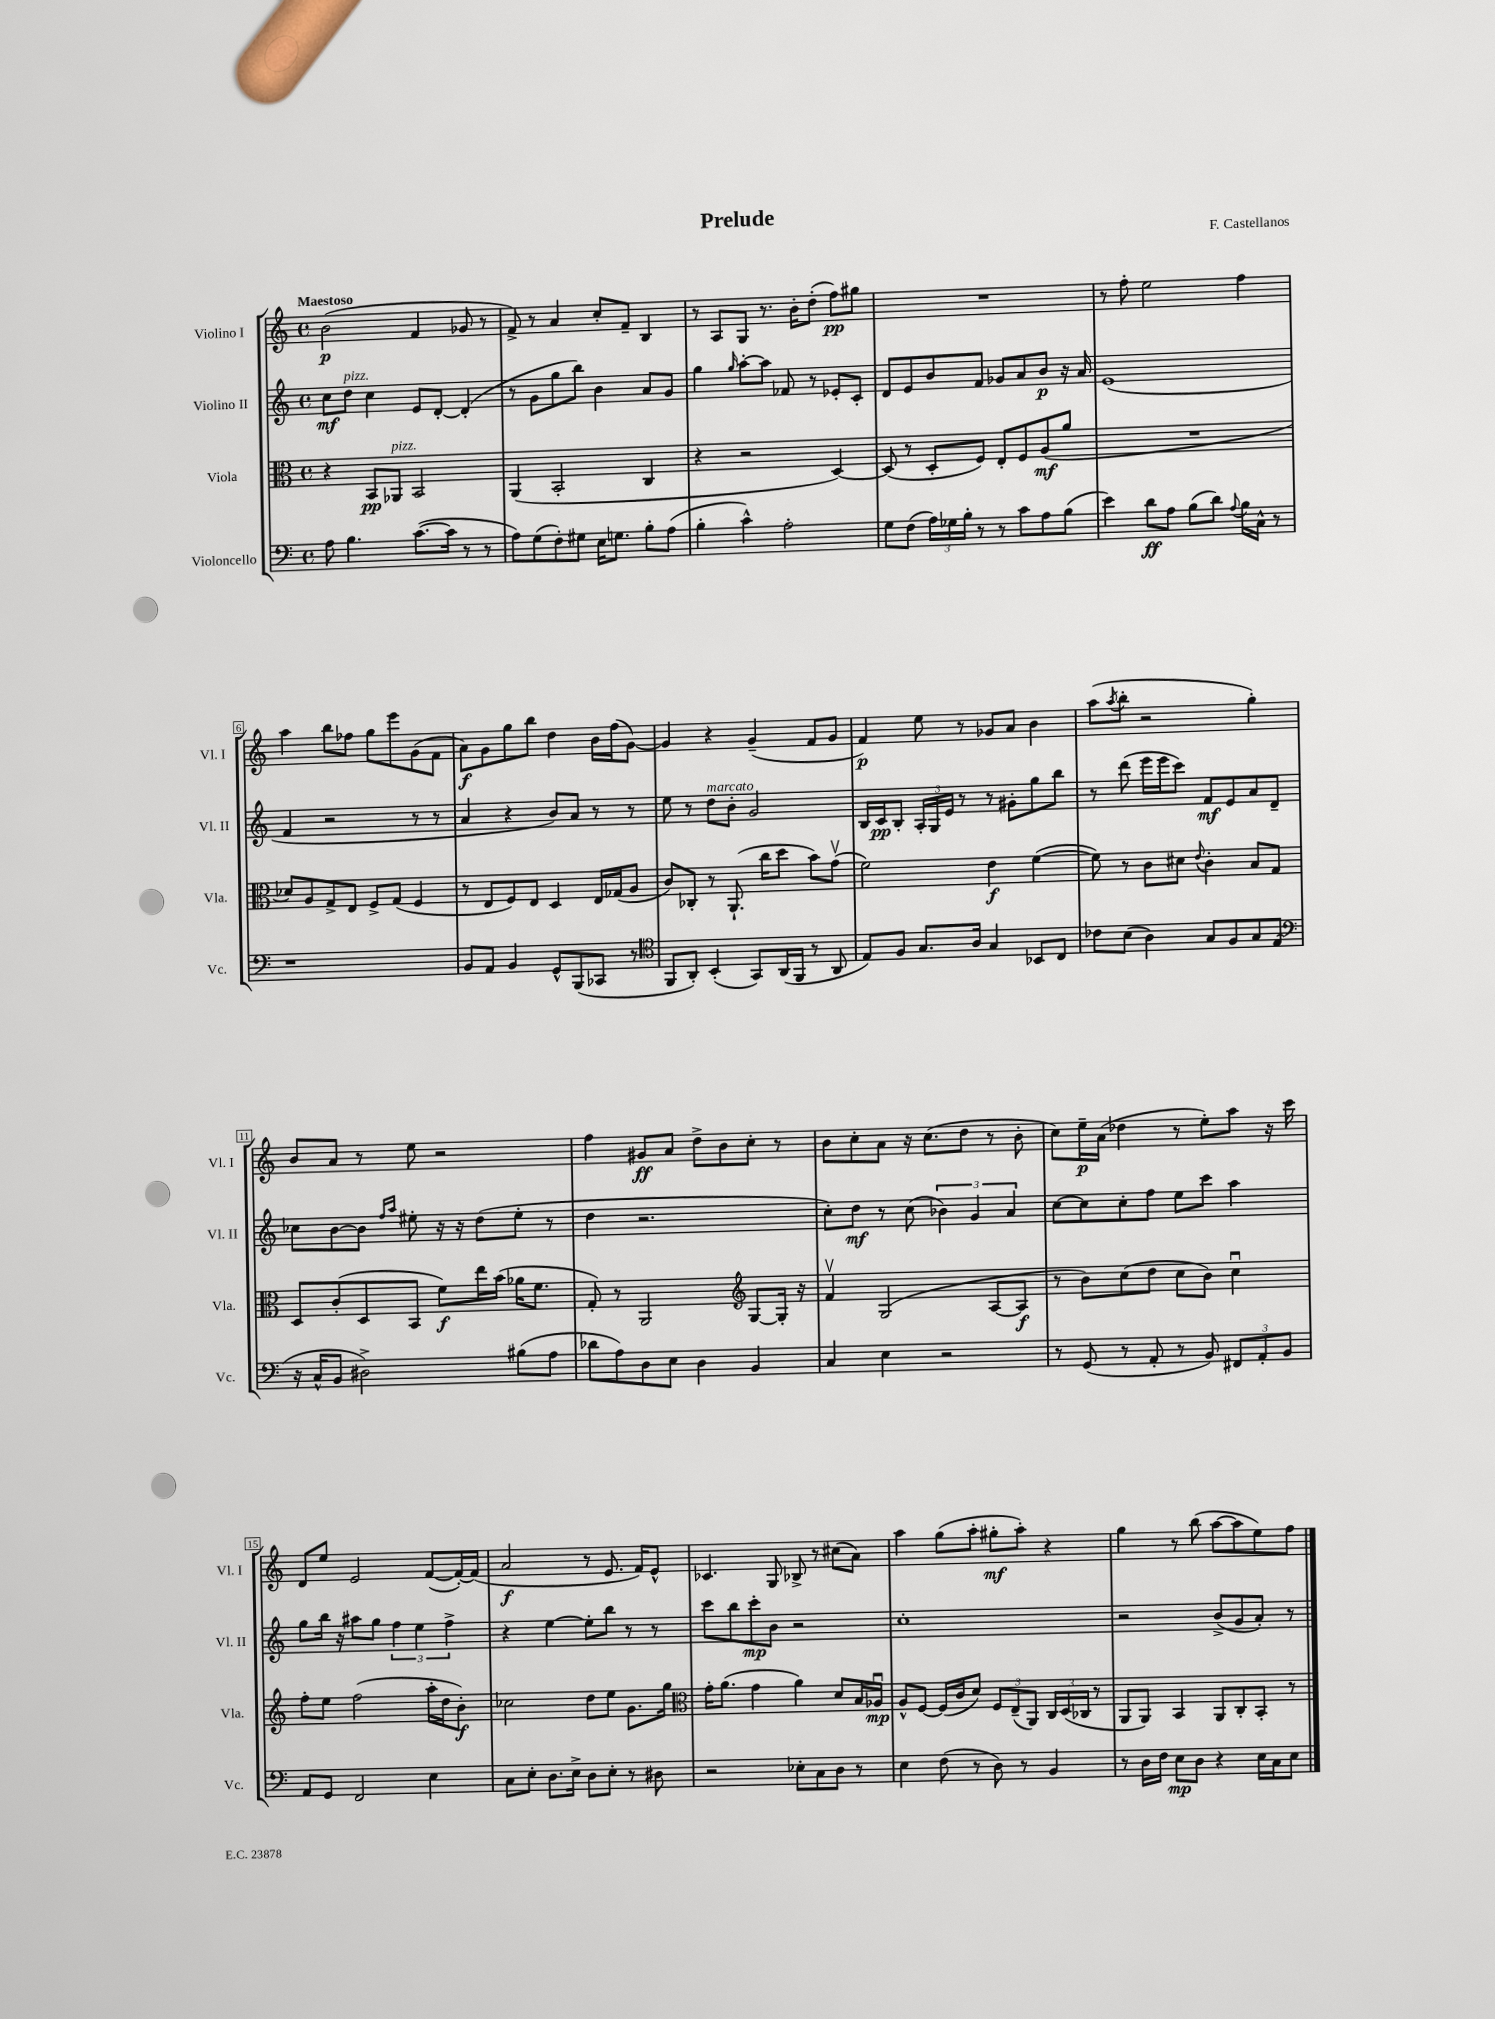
\header { title = "Prelude" composer = "F. Castellanos" }
<<
\new StaffGroup <<
\new Staff = "s0" \with { instrumentName = "Violino I" shortInstrumentName = "Vl. I" } {
    \clef treble \key c \major \defaultTimeSignature \time 4/4 \tempo "Maestoso"
    b'2\p( f'4 ges'8 r8 |
    f'8->) r8 a'4 c''8-. f'8-- b4 |
    r8 a8 g8 r8. b'16-. d''8-.( f''8\pp) gis''8 |
    R1 |
    r8 f''8-. e''2 f''4 |
    a''4 b''8 fes''8 g''8 e'''8 g'8( f'8 |
    a'8\f) g'8 g''8 b''8 d''4 b'16 f''16( g'8~) |
    g'4 r4 g'4--( f'8 g'8 |
    f'4\p) e''8 r8 ges'8 a'8 b'4 |
    a''8( \acciaccatura { a''8 } b''8-. r2 g''4-.) |
    b'8 a'8 r8 e''8 r2 |
    f''4 gis'8\ff a'8 d''8-> b'8 c''8-. r8 |
    b'8 c''8-. a'8 r16 c''8.( d''8 r8 b'8-. |
    c''8) e''16--\p a'16( des''4 r8 e''8-.) a''8 r16 c'''16 |
    d'8 e''8 e'2 f'8~( f'16~-.) f'16( |
    a'2\f r8 e'8. f'16) e'8-^ |
    ces'4. g8 bes8-> r8 cis''8( a'8) |
    a''4 g''8( a''8-. gis''8-.\mf a''8-.) r4 |
    g''4 r8 b''8( a''8~ a''8 e''8) f''8 \bar "|." |
}
\new Staff = "s1" \with { instrumentName = "Violino II" shortInstrumentName = "Vl. II" } {
    \clef treble \key c \major \defaultTimeSignature \time 4/4
    c''8\mf d''8^\markup { \italic "pizz." } c''4 e'8 d'8~-. d'4-.( |
    r8 g'8 g''8 b''8) b'4 a'8 g'8 |
    g''4 \grace { g''16 } a''8~-. a''8 fes'8 r8 ees'8-. c'8-. |
    d'8 e'8 b'8 f'8 ges'8 a'8 b'8\p r16 a'16 |
    e'1( |
    f'4 r2 r8 r8 |
    a'4 r4 b'8) a'8 r8 r8 |
    e''8 r8 d''8^\markup { \italic "marcato" } b'8-. g'2 |
    b16 c'16\pp b8-. \tuplet 3/2 { a16-. g16 e'16 } r8 r8 gis'8-. g''8 b''8 |
    r8 d'''8( e'''16 e'''16 c'''8) f'8\mf e'8 a'8 d'8-- |
    ces''8 b'8~ b'8 \grace { f''16 a''16 } eis''8-. r16 r16 d''8( eis''8-. r8 |
    d''4 r2. |
    c''8-.) d''8\mf r8 c''8( \tuplet 3/2 { bes'4) g'4 a'4 } |
    c''8~ c''8 c''8-. f''8 e''8 c'''8 a''4 |
    g''8 b''16 r16 ais''8 g''8 \tuplet 3/2 { f''4 e''4 f''4-> } |
    r4 e''4~ e''8-. b''8 r8 r8 |
    c'''8 b''8 c'''8-.\mp b'8 r2 |
    c''1-. |
    r2 b'8->( g'8 a'8-.) r8 \bar "|." |
}
\new Staff = "s2" \with { instrumentName = "Viola" shortInstrumentName = "Vla." } {
    \clef alto \key c \major \defaultTimeSignature \time 4/4
    r4 b,8\pp aes,8^\markup { \italic "pizz." } b,2 |
    a,4( b,2-. c4 |
    r4 r2 d4~) |
    d8( r8 d8-. f8) e8-. f8 a8\mf( a'8 |
    R1 |
    des'8) a8 g8-> e8 f8-> g8( f4 |
    r8 e8 f8) e8 d4 e16 ges16( a8 |
    c'8) ces8-. r8 a,8.-!( c''16 d''8 b'8) g'8\upbow( |
    f'2) e'4\f f'4~( |
    f'8) r8 c'8 dis'8 \appoggiatura { e'8 } c'4-. b8 g8 |
    d8 c'8-.( d8 b,8 f'8\f) e''16 b'16( aes'16 f'8. |
    g8-.) r8 a,2 \clef treble g8~ g16-. r16 |
    f'4\upbow g2( a8~ a8\f |
    r8 b'8) c''8( d''8 c''8 b'8) c''4\downbow |
    f''8-. e''8 f''2( a''16-. d''16 b'8-.\f) |
    ces''2 d''8 e''8 g'8. g''16 |
    \clef alto g'16-. a'8.( g'4 a'4) d'8 b16 aes16\downbow\mp |
    a8-^ f8~ f16( c'16 d'8) \tuplet 3/2 { f8 e8--( a,8) } \tuplet 3/2 { c16 d16( ces16 } r8 |
    a,8 a,8) b,4 a,8 c8-. b,8-. r8 \bar "|." |
}
\new Staff = "s3" \with { instrumentName = "Violoncello" shortInstrumentName = "Vc." } {
    \clef bass \key c \major \defaultTimeSignature \time 4/4
    a8 b4. c'8.~( c'16 r8 r8 |
    a8) g8( f8-.) gis8 e16 g8. b8-. a8( |
    b4-. c'4-^) a2-. |
    g8 f8( \tuplet 3/2 { a16) ges16 b16-. } r8 r8 c'8 a8 b8( |
    e'4) d'8\ff a8 b8( d'8) \appoggiatura { a8 } b16 c16-^ r8 |
    r1 |
    b,8 a,8 b,4 g,8-^ b,,8( ces,8 r8 |
    \clef tenor f,8 a,8-.) b,4-.( g,8) a,16( f,16 r8 a,8 |
    e8) f8 g8. a16 g4 bes,8 c8 |
    ces'8 b8( a4) g8 f8 g8 e8( |
    \clef bass r16 c16-^ b,8 dis2->) bis8( a8 |
    des'8 a8) d8 e8 d4 b,4 |
    c4 e4 r2 |
    r8 g,8( r8 a,8-. r8 b,8) \tuplet 3/2 { fis,8 a,8-. b,8 } |
    a,8 g,8 f,2 e4 |
    c8 e8-. d8. e16-> d8 e8-. r8 dis8 |
    r2 ees8-. c8 d8 r8 |
    e4 f8( r8 d8) r8 b,4 |
    r8 d16 f16 e8\mp d8 r4 e16 c16 e8 \bar "|." |
}
>>
>>
\layout { \context { \Score \override BarNumber.stencil = #(make-stencil-boxer 0.1 0.3 ly:text-interface::print) } }
